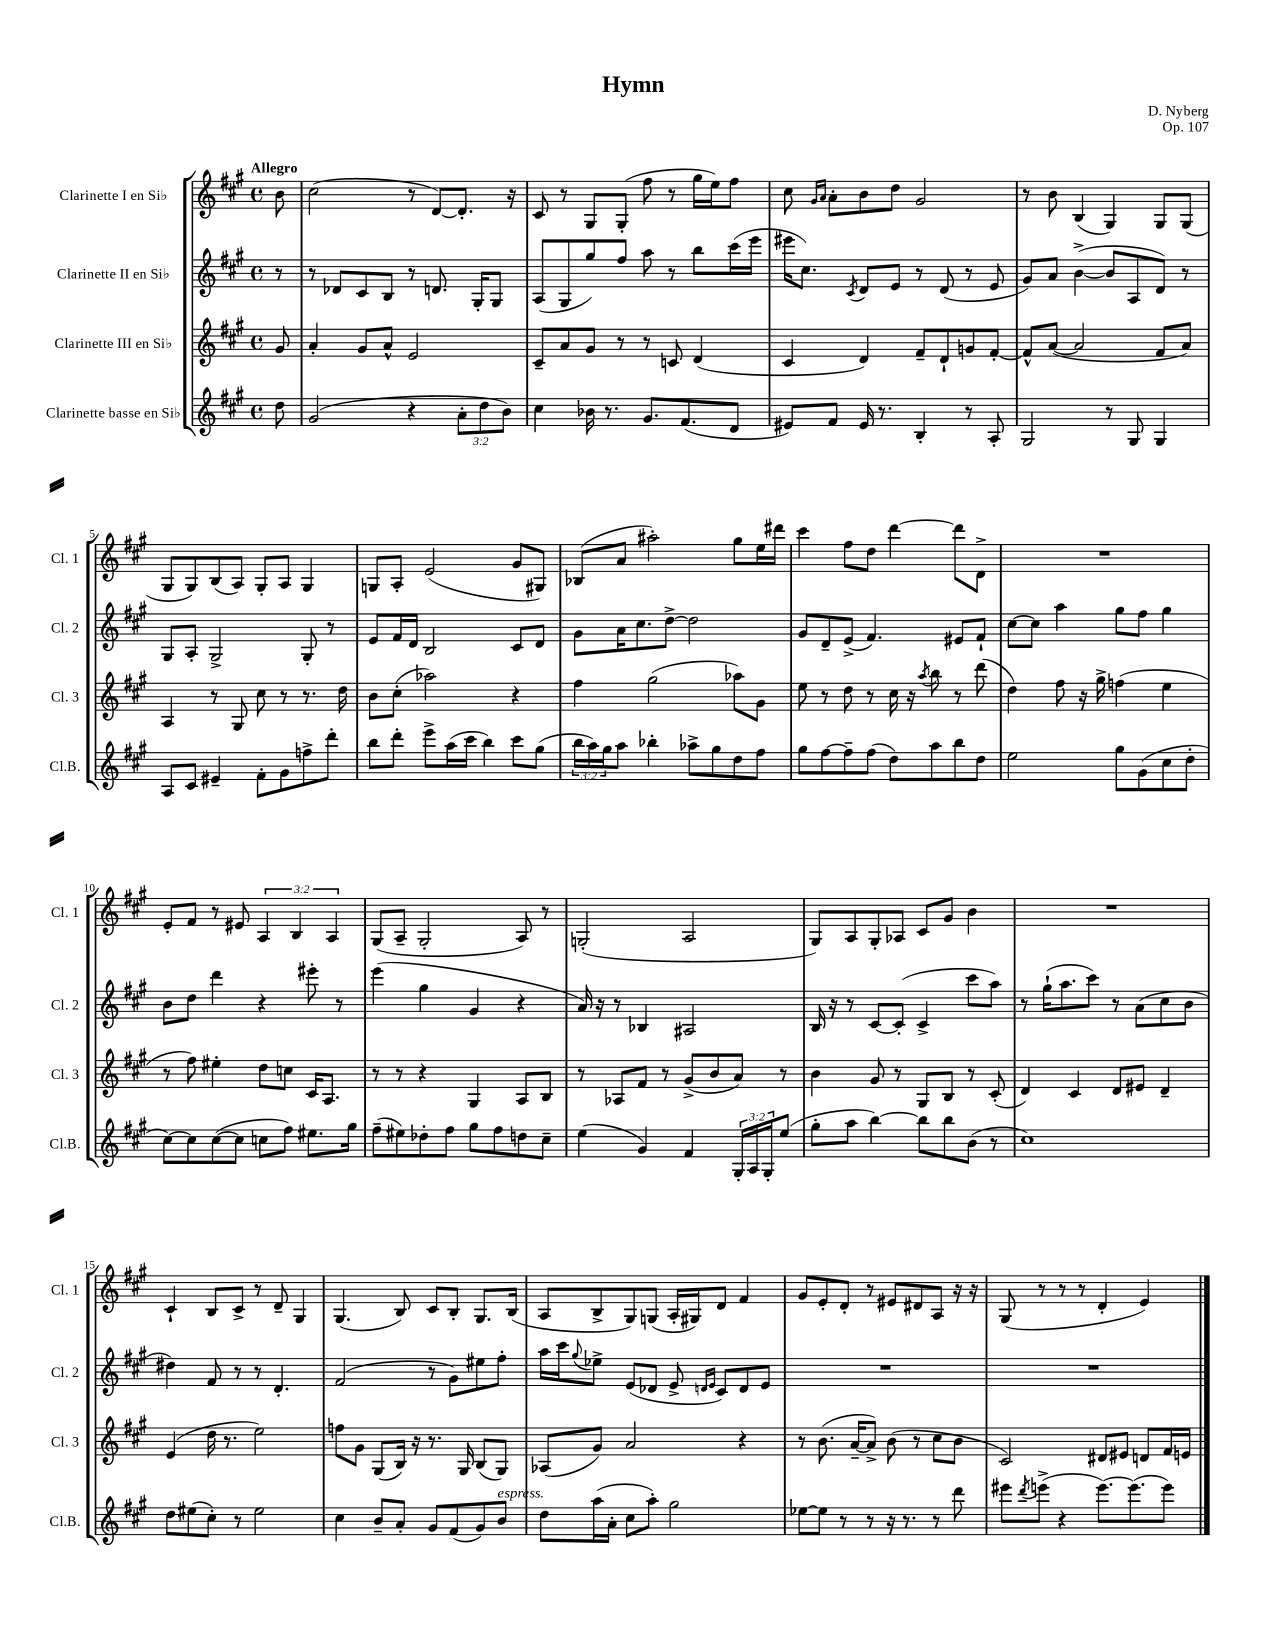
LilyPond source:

\header { title = "Hymn" composer = "D. Nyberg" opus = "Op. 107" }
<<
\new StaffGroup <<
\new Staff = "s0" \with { instrumentName = "Clarinette I en Sib" shortInstrumentName = "Cl. 1" } {
    \clef treble \key a \major \defaultTimeSignature \time 4/4 \override Staff.TupletNumber.text = #tuplet-number::calc-fraction-text \partial 8 \tempo "Allegro"
    b'8 |
    cis''2( r8 d'8~) d'8.-. r16 |
    cis'8 r8 gis8 gis8-.( fis''8 r8 gis''16 e''16) fis''8 |
    cis''8 \grace { gis'16 a'16 } a'8-. b'8 d''8 gis'2 |
    r8 b'8 b4( gis4) gis8 gis8( |
    gis8 gis8) b8( a8) gis8-. a8 gis4 |
    g8 a8-. e'2( gis'8 gis8) |
    bes8( a'8 ais''2-.) gis''8 e''16 dis'''16 |
    cis'''4 fis''8 d''8 d'''4~ d'''8 d'8-> |
    R1 |
    e'8-. fis'8 r8 eis'8 \tuplet 3/2 { a4 b4 a4 } |
    gis8( a8-- gis2-. a8) r8 |
    g2-.( a2 |
    gis8) a8 gis8-. aes8 cis'8 gis'8 b'4 |
    R1 |
    cis'4-! b8 cis'8-> r8 d'8-- gis4 |
    gis4.( b8) cis'8 b8-. gis8. b16( |
    a8 b8-> gis8) g8( a16-. gis16) d'8 fis'4 |
    gis'8 e'8-. d'8-. r8 eis'8 dis'8 a8 r16 r16 |
    gis8( r8 r8 r8 d'4-. e'4) \bar "|." |
}
\new Staff = "s1" \with { instrumentName = "Clarinette II en Sib" shortInstrumentName = "Cl. 2" } {
    \clef treble \key a \major \defaultTimeSignature \time 4/4 \partial 8
    r8 |
    r8 des'8 cis'8 b8 r8 d'8. gis16-. gis8 |
    a8( gis8 gis''8) fis''8 a''8 r8 b''8 cis'''16( e'''16 |
    eis'''16 cis''8.) \acciaccatura { cis'8 } d'8 e'8 r8 d'8( r8 e'8 |
    gis'8) a'8 b'4~->( b'8 a8 d'8) r8 |
    gis8 a8-. gis2-> gis8-. r8 |
    e'8 fis'16 d'16 b2 cis'8 d'8 |
    gis'8 a'16 cis''8. d''8~-> d''2 |
    gis'8 d'8-- e'8->( fis'4.) eis'8 fis'8-! |
    cis''8~ cis''8 a''4 gis''8 fis''8 gis''4 |
    b'8 d''8 d'''4 r4 eis'''8-. r8 |
    e'''4( gis''4 gis'4 r4 |
    a'16) r16 r8 bes4 ais2 |
    b16 r16 r8 cis'8~ cis'8-.( cis'4-> cis'''8 a''8) |
    r8 gis''16-!( a''8. cis'''8) r8 a'8( cis''8 b'8 |
    dis''4) fis'8 r8 r8 d'4.-. |
    fis'2( r8 gis'8) eis''8 fis''8-. |
    a''16 cis'''16 \appoggiatura { gis''8 } ees''8-> e'8( des'8 e'8-> \grace { d'16 e'16 } cis'8) d'8 e'8 |
    R1 |
    R1 \bar "|." |
}
\new Staff = "s2" \with { instrumentName = "Clarinette III en Sib" shortInstrumentName = "Cl. 3" } {
    \clef treble \key a \major \defaultTimeSignature \time 4/4 \partial 8
    gis'8 |
    a'4-. gis'8 a'8-^ e'2 |
    cis'8-- a'8 gis'8 r8 r8 c'8 d'4( |
    cis'4 d'4) fis'8-- d'8-! g'8 fis'8~-. |
    fis'8-^ a'8~( a'2 fis'8 a'8) |
    a4 r8 gis8 cis''8 r8 r8. d''16 |
    b'8 cis''8-.( aes''2) r4 |
    fis''4 gis''2( aes''8) gis'8 |
    e''8 r8 d''8 r8 cis''16 r16 \acciaccatura { a''8 } b''8 r8 d'''8( |
    d''4) fis''8 r16 gis''16-> f''4( e''4 |
    r8 fis''8) eis''4-. d''8 c''8 cis'16 a8. |
    r8 r8 r4 gis4 a8 b8 |
    r8 aes8 fis'8 r8 gis'8->( b'8 a'8) r8 |
    b'4 gis'8 r8 gis8 b8 r8 cis'8-.( |
    d'4) cis'4 d'8 eis'8 d'4-- |
    e'4( d''16 r8. e''2) |
    f''8 gis'8 gis8( b16) r16 r8. gis16 b8( gis8) |
    aes8( gis'8) a'2 r4 |
    r8 b'8.( a'16~-- a'8->) b'8( r8 cis''8 b'8 |
    cis'2) dis'8 eis'8 d'8 fis'16 e'16 \bar "|." |
}
\new Staff = "s3" \with { instrumentName = "Clarinette basse en Sib" shortInstrumentName = "Cl.B." } {
    \clef treble \key a \major \defaultTimeSignature \time 4/4 \override Staff.TupletNumber.text = #tuplet-number::calc-fraction-text \partial 8
    d''8 |
    gis'2( r4 \tuplet 3/2 { a'8-. d''8 b'8) } |
    cis''4 bes'16 r8. gis'8. fis'8.( d'8 |
    eis'8) fis'8 eis'16 r8. b4-. r8 a8-. |
    gis2 r8 gis8 gis4 |
    a8 cis'8 eis'4-- fis'8-. gis'8 f''8-> d'''8-. |
    b''8 d'''8-. e'''8-> a''16( cis'''16 b''4) cis'''8 gis''8( |
    \tuplet 3/2 { b''16 a''16) gis''16 } a''8 bes''4-. aes''8-> gis''8 d''8 fis''8 |
    gis''8 fis''8~ fis''8-- fis''8( d''8) a''8 b''8 d''8 |
    e''2 gis''8 gis'8( cis''8 d''8-. |
    cis''8~) cis''8 cis''8~( cis''8 c''8 fis''8) eis''8. gis''16 |
    fis''8--( eis''8) des''8-. fis''8 gis''8 fis''8 d''8 cis''8-- |
    e''4( gis'4) fis'4 \tuplet 3/2 { gis16-. a16 gis16-. } e''8( |
    gis''8-. a''8 b''4~) b''8 b''8 b'8( r8 |
    cis''1) |
    d''8 eis''8( cis''8-.) r8 eis''2 |
    cis''4 b'8-- a'8-. gis'8 fis'8( gis'8) b'8^\markup { \italic "espress." } |
    d''8 a''16( a'16-. cis''8 a''8-.) gis''2 |
    ees''8~ ees''8 r8 r8 r16 r8. r8 d'''8 |
    eis'''8 \acciaccatura { d'''8 } e'''8->( r4 e'''8.~) e'''8.( e'''8) \bar "|." |
}
>>
>>
